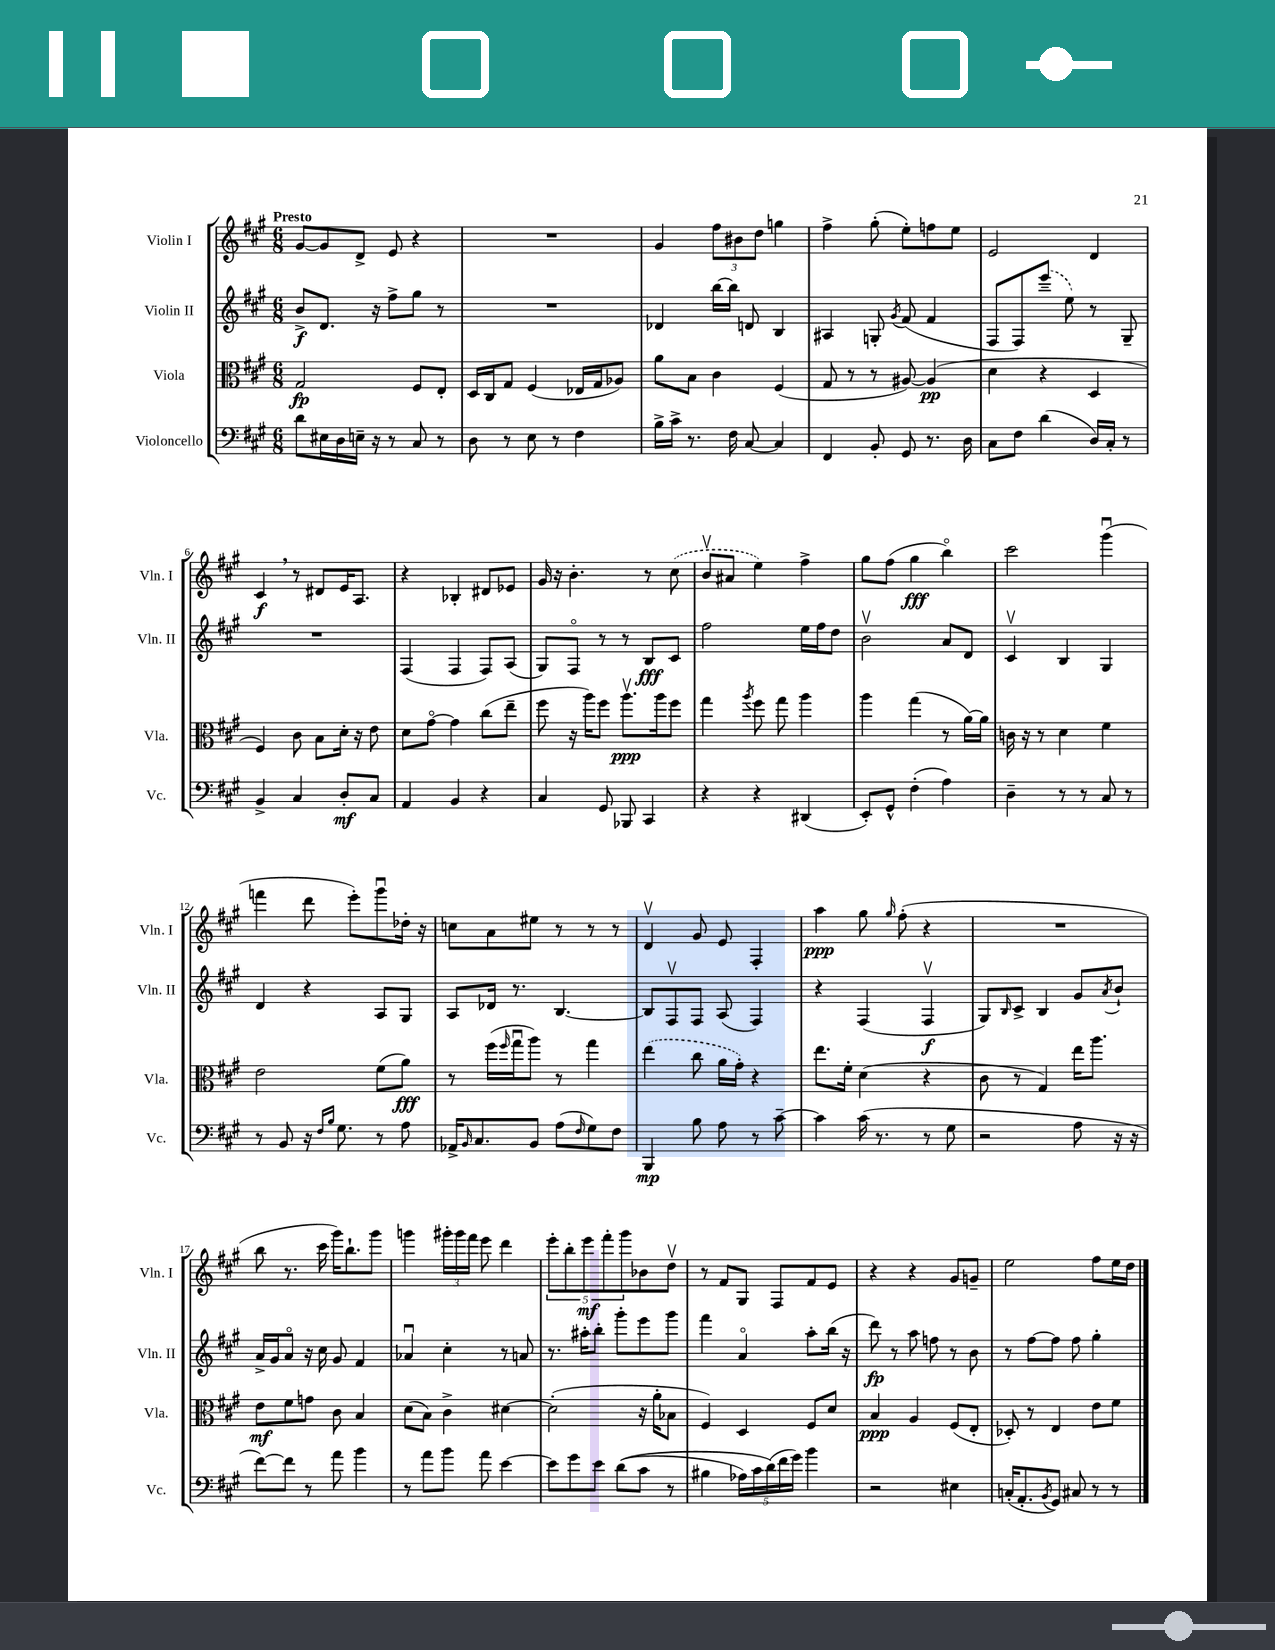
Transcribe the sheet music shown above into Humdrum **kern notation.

**kern	**kern	**kern	**kern
*staff4	*staff3	*staff2	*staff1
*clefF4	*clefC3	*clefG2	*clefG2
*k[f#c#g#]	*k[f#c#g#]	*k[f#c#g#]	*k[f#c#g#]
*M6/8	*M6/8	*M6/8	*M6/8
8d	2G#	8b^	[8g#
16E#	.	8.d	8g#]
16D	.	.	.
16E~	.	.	8d^
16r	.	16r	.
8r	.	8ff#^	8e
8C#	8F#	8gg#	4r
8r	8E'	8r	.
=	=	=	=
8D	16D	2.r	2.r
.	16C#	.	.
8r	8G#	.	.
8E	(4F#	.	.
8r	.	.	.
4F#	16E-	.	.
.	16G#	.	.
.	8A-)	.	.
=	=	=	=
16B^	8a	4d-	4g#
16c#^	.	.	.
8.r	8B	.	.
.	4c#	[16bb	12ff#
16F#	.	16bb]	.
.	.	.	12b#
[8C#	.	8d	.
.	.	.	12dd
4C#]	(4F#	4B	4gg
=	=	=	=
4FF#	8G#	4A#	4ff#^
.	8r	.	.
8BB'	8r	8G'	(8gg#'
.	.	8qg#	.
8GG#	[8A#)	(8f#	8ee')
8.r	(4A#]	4f#	8ff
.	.	.	8ee
16D	.	.	.
=	=	=	=
8C#	4d	8F#	2e
8F#	.	8F#)	.
(4d	4r	(8eee~	.
.	.	8ee)	.
16D)	4D	8r	4d
16C#'	.	.	.
8r	.	8G#~	.
=	=	=	=
4BB^	4F#)	2.r	4c#
4C#	8c#	.	8r
.	8B	.	8d#
8D'	16d'	.	16e
.	16r	.	8.A
8C#	8e	.	.
=	=	=	=
4AA	8d	(4F#	4r
.	[8g#o	.	.
4BB	4g#]	4F#	4B-'
4r	(8cc#	8F#)	8d#
.	8ee~	(8A	8e-
=	=	=	=
4C#	8ff#	8G#)	16g#
.	.	.	16r
.	16r	8F#o	4.b'
.	16aa)	.	.
8GG#	8ff#	8r	.
8BBB-	8.aav	8r	.
4CC#	.	8B	8r
.	16aa	.	.
.	8ff#	8c#	(8cc#
=	=	=	=
4r	4gg#	2ff#	8bv
.	.	.	8a#
.	8qaa	.	.
4r	8ff#	.	4ee)
.	8gg#	.	.
(4DD#	4aa	16ee	4ff#^
.	.	16ff#	.
.	.	8dd	.
=	=	=	=
8EE')	4aa	2bv	8gg#
8GG#^^	.	.	(8ff#
(4F#'	(4gg#	.	4gg#
4A)	8r	8a	4bbo)
.	[16a)	8d	.
.	16a]	.	.
=	=	=	=
4D~	16c	4c#v	2ccc#
.	16r	.	.
.	8r	.	.
8r	4d	4B	.
8r	.	.	.
8C#	4f#	4G#	(4ggg#u
8r	.	.	.
=	=	=	=
8r	2e	4d	4fff
8BB	.	.	.
16r	.	4r	8ddd
16qqF#	.	.	.
16qqB	.	.	.
8.G#	.	.	.
.	.	.	8eee')
8r	(8f#	8A	8ggg#u
8A	8a)	8G#	16dd-'
.	.	.	16r
=	=	=	=
16AA-^	8r	8A	8cc
16qqBB	.	.	.
8.C#	.	.	.
.	(16ff#	16d-	8a
.	16qqff#	.	.
.	16gg#u	8.r	.
8BB	8aa)	.	8ee#
(8A	8r	[4.B	8r
16qqF#	.	.	.
8G#)	4gg#	.	8r
8F#	.	.	8r
=	=	=	=
4BBB	(4ee	8B]	4dv
.	.	8F#v	.
8B	8cc#	8F#	8g#
8A	16a	(8A	8e
.	16g#')	.	.
8r	4r	4F#)	4F#'
[8c#~	.	.	.
=	=	=	=
4c#]	8.ee	4r	4aa
.	16f#'	.	.
(16c#	(4d	(4F#	8gg#
8.r	.	.	.
.	.	.	16qqgg#
.	.	.	(8ff#'
8r	4r	4F#v	4r
8G#	.	.	.
=	=	=	=
2r	8c#	8G#)	2.r
.	.	16qqB	.
.	8r	8c#^	.
.	4G#)	4B	.
8A	16ee	8g#	.
.	8.aa	.	.
.	.	8qa	.
16r	.	8b`	.
16r	.	.	.
=	=	=	=
[8f#)	8e	16a^	8bb
.	.	16g#	.
8f#]	8f#	8ao	8.r
8r	8g	16r	.
.	.	16cc#	16ccc#
8a	8c#	8g#	16ggg#)
.	.	.	8.bb`
4b	4B	4f#	.
.	.	.	8ggg#
=	=	=	=
8r	(8d	4a-u	4ggg
8a	8B)	.	.
8b	4c#^	4cc#'	24ggg#'
.	.	.	24ggg#
.	.	.	24fff#
8a	.	.	8eee
[4e	[4d#	8r	4ddd
.	.	8a	.
=	=	=	=
8e]	(2d#']	8.r	10eee'
.	.	.	10bb'
8g#	.	.	.
.	.	16aa#'	.
.	.	.	10eee
8e	.	8bb'	.
.	.	.	10fff#'
&((8d	.	8ggg#'	.
.	.	.	10ggg#
8c#	16r	8eee	8b-
.	16a'	.	.
8r	8B-	8ggg#	8ddv
=	=	=	=
4B#	4F#)	4fff#	8r
.	.	.	8f#
20A-)	4D	4ao	8G#
20c#	.	.	.
(20d&)	.	.	.
.	.	.	8F#
20f#	.	.	.
20g#)	.	.	.
4b	8F#	8aa'	8f#
.	8d	(16bb	8e
.	.	16r	.
=	=	=	=
2r	4B	8ddd)	4r
.	.	8r	.
.	4A	8aa	4r
.	.	8ff	.
4E#	(8F#	8r	8g#
.	8E'	8b	8g~
=	=	=	=
(16C'	8D-')	8r	2ee
8.AA'	.	.	.
.	8r	[8ff#	.
8qBB	.	.	.
8GG#)	4E	8ff#]	.
8C#	.	8ff#	.
8r	8e	4gg#'	8ff#
8r	8f#	.	16ee
.	.	.	16dd
==	==	==	==
*-	*-	*-	*-
